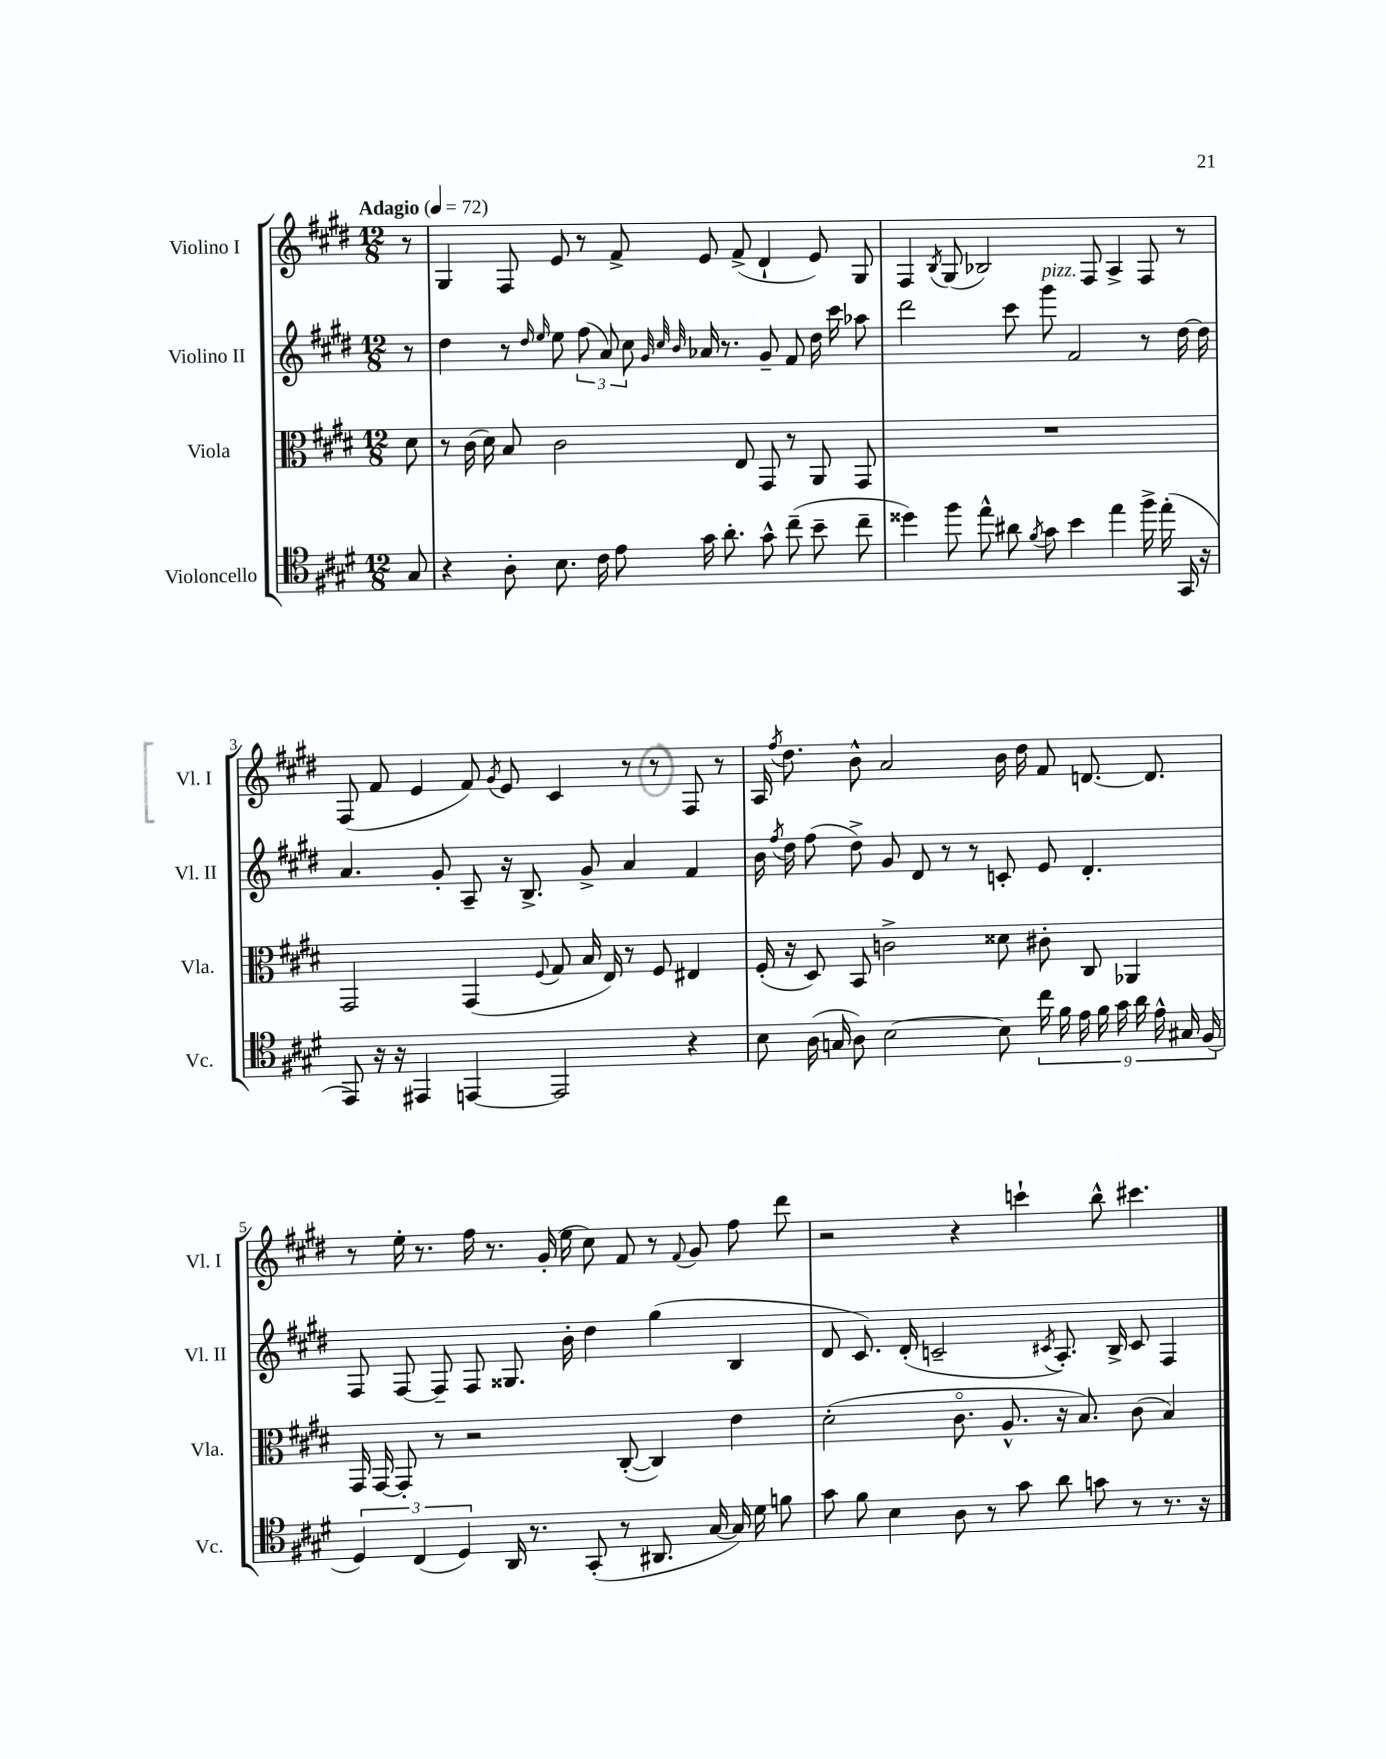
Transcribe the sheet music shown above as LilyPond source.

<<
\new StaffGroup <<
\new Staff = "s0" \with { instrumentName = "Violino I" shortInstrumentName = "Vl. I" } {
    \clef treble \key e \major \numericTimeSignature \time 12/8 \partial 8 \tempo "Adagio" 4 = 72
    \autoBeamOff r8 |
    gis4 fis8 e'8 r8 fis'8-> e'8 fis'8->( dis'4-! e'8) gis8 |
    fis4 \acciaccatura { b8 } gis8( bes2) fis8 a4-> fis8 r8 |
    fis8( fis'8 e'4 fis'8) \acciaccatura { gis'8 } e'8 cis'4 r8 r8 fis8 r8 |
    a16 \acciaccatura { fis''8 } dis''8. b'8-^ a'2 b'16 dis''16 fis'8 d'8.~ d'8. |
    r8 e''16-. r8. fis''16 r8. gis'16-.( e''16 cis''8) fis'8 r8 \appoggiatura { fis'8 } gis'8 fis''8 dis'''8 |
    r2 r4 c'''4-! b''8-^ cis'''4. \bar "|." |
}
\new Staff = "s1" \with { instrumentName = "Violino II" shortInstrumentName = "Vl. II" } {
    \clef treble \key e \major \numericTimeSignature \time 12/8 \partial 8
    \autoBeamOff r8 |
    dis''4 r8 \grace { dis''16 e''16 } e''8 \tuplet 3/2 { fis''8( a'8) cis''8 } \grace { gis'32 cis''32 b'32 } aes'16 r8. gis'8-- fis'8 dis''16 cis'''16 aes''8 |
    dis'''2 cis'''8 gis'''8^\markup { \italic "pizz." } fis'2 r8 dis''16~ dis''16 |
    a'4. gis'8-. a8-- r16 b8.-> gis'8-> a'4 fis'4 |
    b'16 \acciaccatura { fis''8 } dis''16 fis''8( dis''8->) gis'8 dis'8 r8 r8 c'8-. e'8 dis'4.-. |
    fis8 fis8~ fis8-- fis8 gisis8. b'16-. dis''4 gis''4( b4 |
    dis'8 cis'8.) dis'16-.( c'2-- \acciaccatura { cis'8 } a8.-.) b16-> cis'8 fis4 \bar "|." |
}
\new Staff = "s2" \with { instrumentName = "Viola" shortInstrumentName = "Vla." } {
    \clef alto \key e \major \numericTimeSignature \time 12/8 \partial 8
    \autoBeamOff dis'8 |
    r8 cis'16( dis'16) b8 cis'2 e8 gis,8 r8 a,8 gis,8 |
    R1. |
    gis,2 gis,4( \appoggiatura { fis8 } gis8 b16 e16) r8 fis8 eis4 |
    fis16-.( r16 dis8) b,8 c'2-> disis'8 cis'8-. cis8 aes,4 |
    gis,16 gis,16~ gis,8-. r8 r2 cis8~-.( cis4) e'4 |
    dis'2-.( cis'8.\flageolet a8.-^ r16 b8.) cis'8( b4) \bar "|." |
}
\new Staff = "s3" \with { instrumentName = "Violoncello" shortInstrumentName = "Vc." } {
    \clef tenor \key e \major \numericTimeSignature \time 12/8 \partial 8
    \autoBeamOff gis8 |
    r4 a8-. b8. cis'16 e'8 gis'16 a'8.-. gis'8-^ cis''8--( b'8-- cis''8-- |
    disis''4) fis''8 e''8-^ ais'8 \acciaccatura { fis'8 } gis'8 b'4 e''4 fis''16-> e''16-.( gis,16 r16 |
    e,8) r16 r16 eis,4 e,4~ e,2 r4 |
    b8 a16( g16 a8) b2~ b8 \tuplet 9/8 { cis''16 fis'16 e'16 fis'16 gis'16 a'16 e'16-^ gis16 fis16( } |
    \tuplet 3/2 { dis4) cis4( dis4) } a,16 r8. gis,8-.( r8 ais,8. gis16~ gis16) dis'16 f'8 |
    gis'8 fis'8 b4 a8 r8 gis'8 a'8 g'8 r8 r8. r16 \bar "|." |
}
>>
>>
